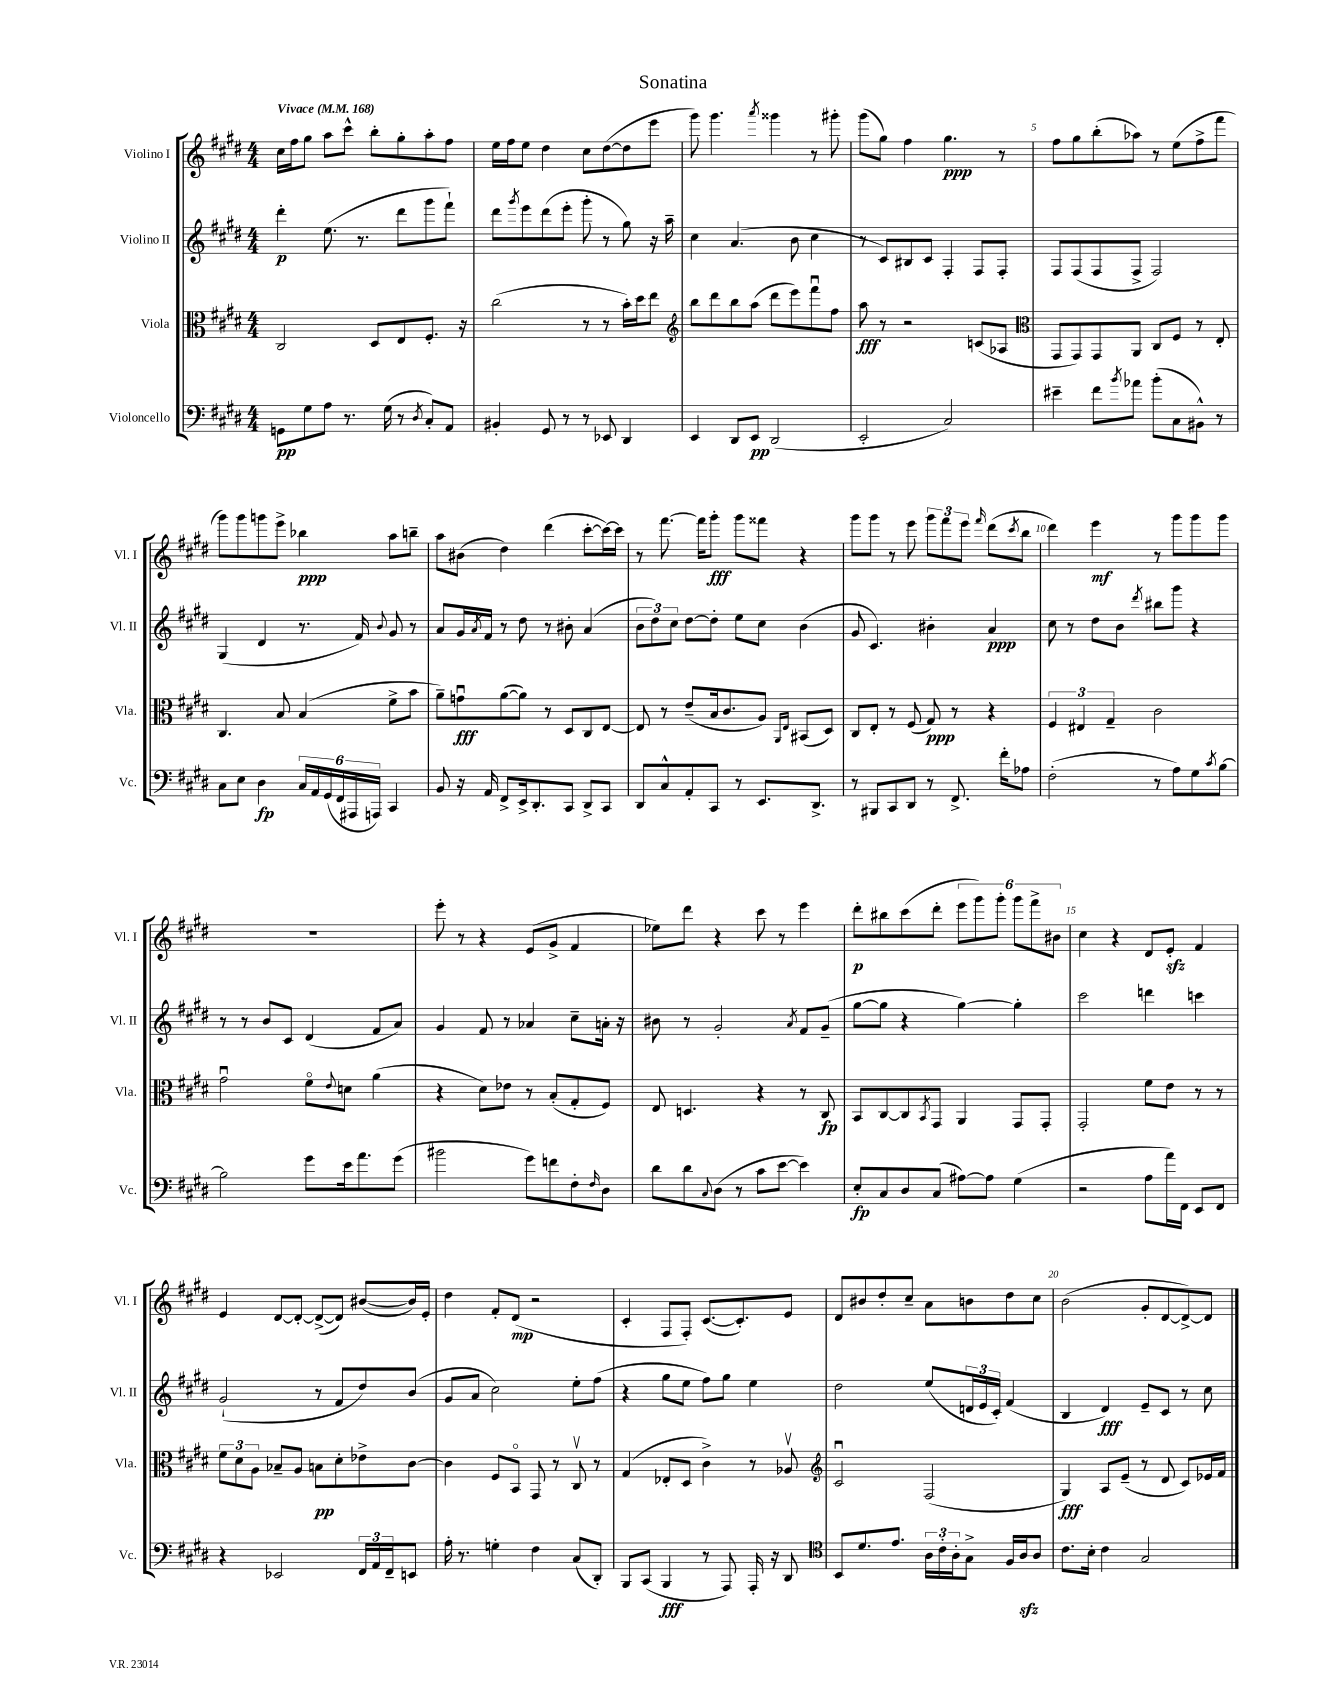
\header { title = "Sonatina" }
<<
\new StaffGroup <<
\new Staff = "s0" \with { instrumentName = "Violino I" shortInstrumentName = "Vl. I" } {
    \clef treble \key e \major \numericTimeSignature \time 4/4 \tempo "Vivace" 4 = 168
    cis''16 fis''16 gis''8 a''8 cis'''8-^ b''8-. gis''8-. a''8-. fis''8 |
    e''16 fis''16 e''8 dis''4 cis''8 dis''8~( dis''8 e'''8 |
    gis'''8) gis'''4. \acciaccatura { a'''8 } gisis'''4 r8 gis'''8-. |
    gis'''8( gis''8) fis''4 gis''4.\ppp r8 |
    fis''8 gis''8 b''8-.( aes''8) r8 e''8( fis''8-> fis'''8 |
    gis'''8) gis'''8 g'''8 e'''8-> bes''4\ppp a''8 b''8-- |
    a''8 bis'8( dis''4) dis'''4( cis'''8~-. cis'''16~) cis'''16 |
    r8 fis'''8.~ fis'''16 gis'''8-.\fff gis'''8 fisis'''8 r4 |
    gis'''8 gis'''8 r8 e'''8 \tuplet 3/2 { gis'''8 fis'''8 e'''8 } \grace { fis'''16 } dis'''8( \acciaccatura { cis'''8 } b''8 |
    dis'''4) e'''4\mf r8 gis'''8 gis'''8 gis'''8 |
    R1 |
    e'''8-. r8 r4 e'8( gis'8-> fis'4 |
    ees''8) dis'''8 r4 cis'''8 r8 e'''4 |
    dis'''8-.\p bis''8 cis'''8( dis'''8-. \tuplet 6/4 { e'''8 gis'''8) gis'''8-. gis'''8 fis'''8-> bis'8 } |
    cis''4 r4 dis'8 e'8-.\sfz fis'4 |
    e'4 dis'8~ dis'8~-. dis'8~->( dis'8) bis'8~( bis'16) e'16-. |
    dis''4 fis'8-. dis'8\mp( r2 |
    cis'4-. fis8 fis8-.) cis'8.~( cis'8.-.) e'8 |
    dis'8 bis'8 dis''8-. cis''8-- a'8 b'8 dis''8 cis''8 |
    b'2( gis'8-. dis'8~ dis'8~->) dis'8 \bar "|." |
}
\new Staff = "s1" \with { instrumentName = "Violino II" shortInstrumentName = "Vl. II" } {
    \clef treble \key e \major \numericTimeSignature \time 4/4
    dis'''4-.\p e''8.( r8. dis'''8 gis'''8 fis'''8-!) |
    dis'''8 \acciaccatura { gis'''8 } e'''8 dis'''8( e'''8-. gis'''8-. r8 gis''8) r16 a''16-- |
    cis''4 a'4.( b'8 cis''4 |
    r8 cis'8) bis8 cis'8 fis4-. fis8 fis8-. |
    fis8 fis8( fis8 fis8-> fis2) |
    gis4( dis'4 r8. fis'16) \appoggiatura { b'8 } gis'8 r8 |
    a'8 gis'16 \acciaccatura { a'8 } fis'16 r8 dis''8 r8 bis'8-. a'4( |
    \tuplet 3/2 { b'8 dis''8) cis''8 } dis''8~ dis''8-. e''8 cis''8 b'4( |
    gis'8 cis'4.) bis'4-. a'4\ppp |
    cis''8 r8 dis''8 b'8 \acciaccatura { dis'''8 } bis''8 gis'''8 r4 |
    r8 r8 b'8 cis'8 dis'4( fis'8 a'8) |
    gis'4 fis'8 r8 aes'4 cis''8-- a'16-. r16 |
    bis'8 r8 gis'2-. \acciaccatura { a'8 } fis'8 gis'8--( |
    gis''8~ gis''8 r4 gis''4~) gis''4-. |
    cis'''2 d'''4 c'''4 |
    gis'2-!( r8 fis'8 dis''8) b'8( |
    gis'8 a'8 cis''2) e''8-. fis''8( |
    r4 gis''8 e''8 fis''8) gis''8 e''4 |
    dis''2 e''8( \tuplet 3/2 { d'16 e'16 cis'16-.) } fis'4( |
    b4 dis'4\fff) e'8-- cis'8 r8 cis''8 \bar "|." |
}
\new Staff = "s2" \with { instrumentName = "Viola" shortInstrumentName = "Vla." } {
    \clef alto \key e \major \numericTimeSignature \time 4/4
    cis2 dis8 e8 fis8.-. r16 |
    cis''2( r8 r8 b'16-.) dis''16 e''8 |
    \clef treble b''8 dis'''8 b''8 a''8( dis'''8 e'''8) fis'''8\downbow fis''8 |
    a''8\fff r8 r2 c'8( aes8 |
    \clef alto gis,8 gis,8) gis,8 a,8 cis8 fis8 r8 e8-. |
    cis4. b8 b4( fis'8-> b'8 |
    a'8--) g'8\downbow\fff a'8~( a'8) r8 dis8 cis8 e8~ |
    e8 r8 e'8--( b16 cis'8. a8) \grace { a,16 e16 } bis,8( dis8) |
    cis8 e8-. r8 fis8( gis8\ppp) r8 r4 |
    \tuplet 3/2 { fis4 eis4 gis4-- } cis'2 |
    gis'2\downbow fis'8\flageolet \appoggiatura { e'8 } d'8 a'4( |
    r4 dis'8) ees'8 r8 b8-.( gis8-. fis8) |
    e8 d4. r4 r8 cis8\fp |
    b,8 cis8~ cis8 \acciaccatura { b,8 } gis,8 a,4 gis,8 gis,8-. |
    gis,2-. fis'8 e'8 r8 r8 |
    \tuplet 3/2 { fis'8 dis'8 a8 } bes8-- a8 b8\pp dis'8-. ees'8-> cis'8~ |
    cis'4 fis8 b,8\flageolet gis,8 r8 cis8\upbow r8 |
    gis4( ees8-. dis8 cis'4->) r8 aes8\upbow |
    \clef treble cis'2\downbow fis2( |
    gis4\fff) a8 e'8--( r8 dis'8 cis'8) ees'16 fis'16 \bar "|." |
}
\new Staff = "s3" \with { instrumentName = "Violoncello" shortInstrumentName = "Vc." } {
    \clef bass \key e \major \numericTimeSignature \time 4/4
    g,8\pp gis8 a8 r8. gis16( r8 \acciaccatura { dis8 } cis8-.) a,8 |
    bis,4-. gis,8 r8 r8 ees,8 dis,4 |
    e,4 dis,8 e,8\pp dis,2( |
    e,2-. cis2) |
    eis'4-- fis'8 \acciaccatura { b'8 } aes'8 b'8-.( cis8 bis,8-^) r8 |
    cis8 e8 dis4\fp \tuplet 6/4 { cis16 a,16 gis,16( fis,16 ais,,16 a,,16) } cis,4 |
    b,8 r16 a,16 fis,8-> e,16-> dis,8.-. cis,8 dis,8-> cis,8 |
    dis,8 cis8-^ a,8-. cis,8 r8 e,8. dis,8.-> |
    r8 bis,,8 cis,8 dis,8 r8 fis,8.-> fis'16-. aes8 |
    fis2-.( r8 a8) gis8 \acciaccatura { cis'8 } b8~ |
    b2 gis'8 e'16 a'8. gis'8( |
    bis'2 gis'8) f'8 fis8-. \grace { fis16 } dis8 |
    dis'8 dis'8 \appoggiatura { cis8 } dis8( r8 cis'8 e'8~ e'4) |
    e8-.\fp cis8 dis8 cis8( ais8~) ais8 gis4( |
    r2 a8 a'16) fis,16 e,8 fis,8 |
    r4 ees,2 \tuplet 3/2 { fis,16 a,16 fis,16-- } e,8 |
    a16-. r8. g4-. fis4 cis8( dis,8-.) |
    b,,8 cis,8( b,,4\fff r8 a,,8) a,,16-. r16 dis,8 |
    \clef tenor b,8 dis'8. e'8. \tuplet 3/2 { a16 cis'16-. a16-. } gis8-> fis16 a16\sfz a8 |
    cis'8. b16-. cis'4 gis2 \bar "|." |
}
>>
>>
\layout { \context { \Score \override BarNumber.break-visibility = ##(#f #t #t) barNumberVisibility = #(every-nth-bar-number-visible 5) } }
